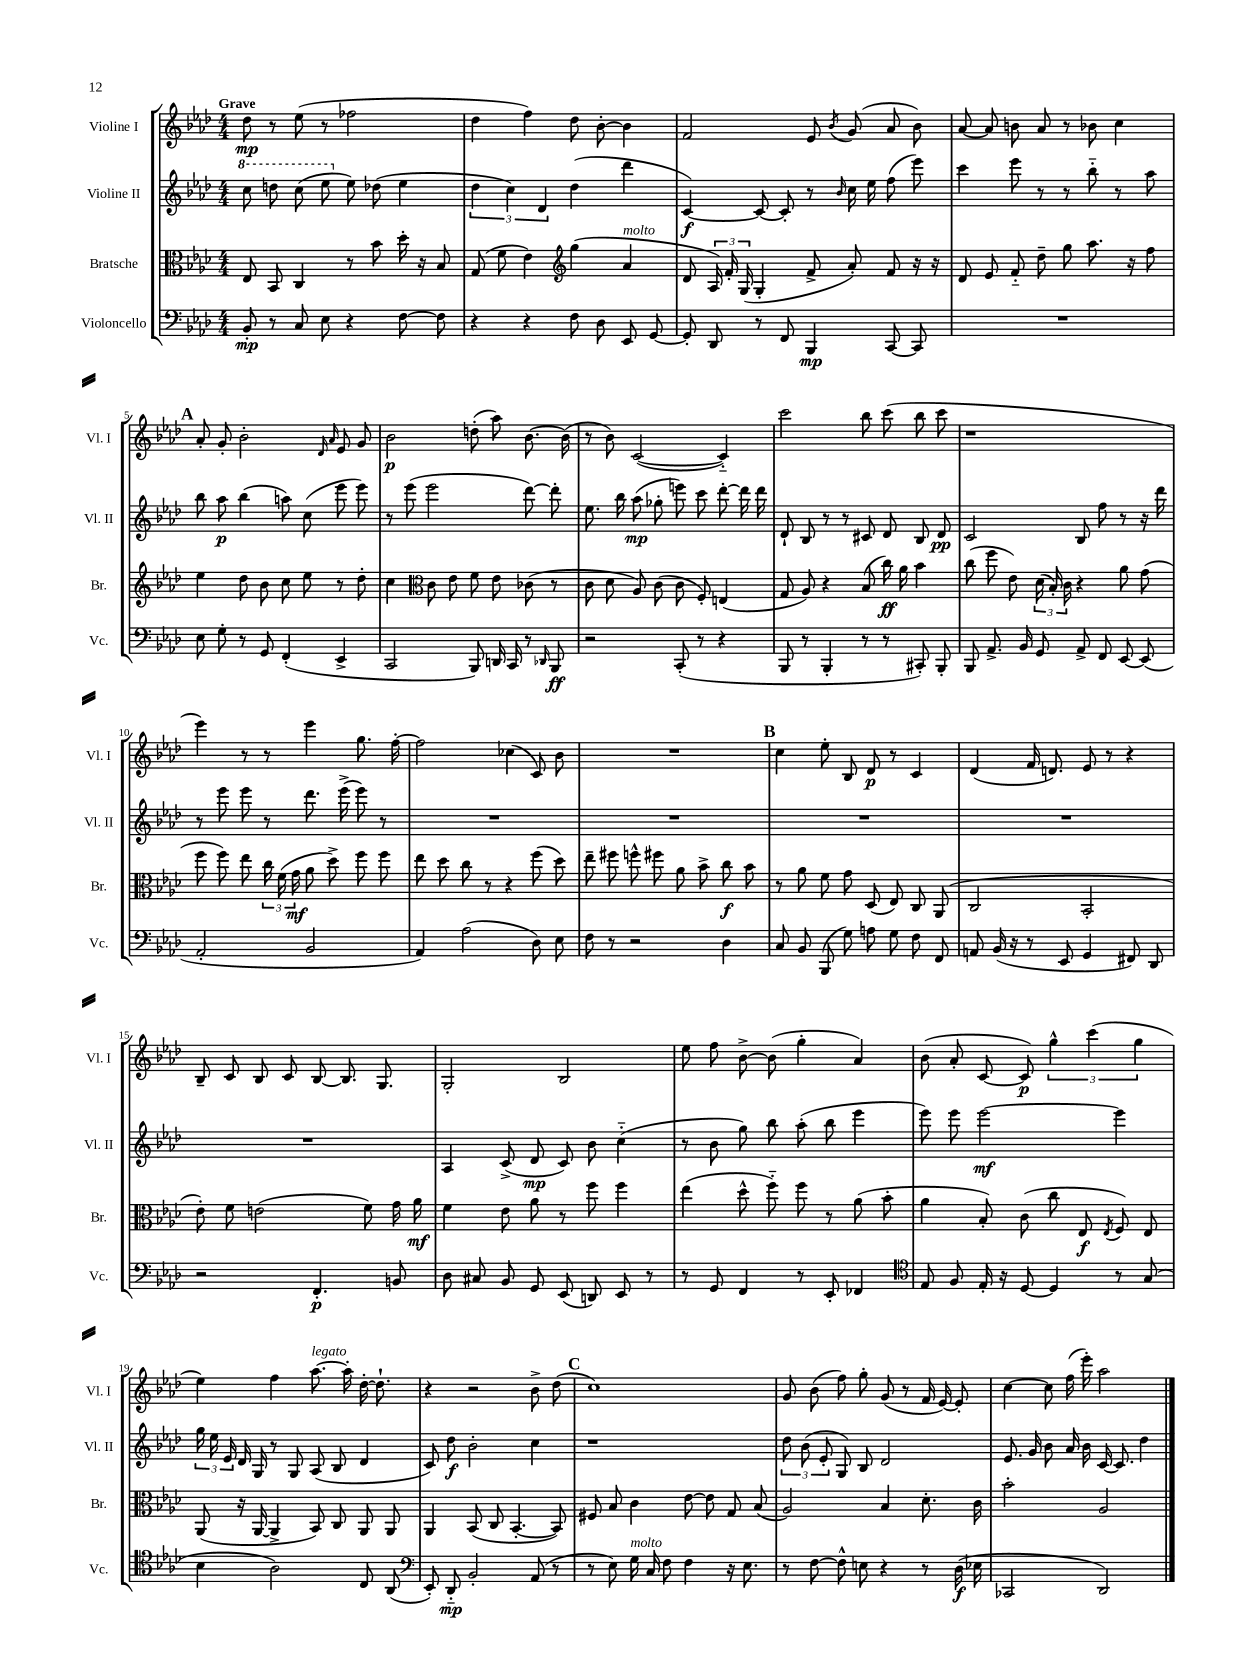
<<
\new StaffGroup <<
\new Staff = "s0" \with { instrumentName = "Violine I" shortInstrumentName = "Vl. I" } {
    \clef treble \key aes \major \numericTimeSignature \time 4/4 \tempo "Grave"
    \autoBeamOff des''8\mp r8 ees''8( r8 fes''2 |
    des''4 f''4) des''8 bes'8~-. bes'4 |
    f'2 ees'8 \acciaccatura { bes'8 } g'8( aes'8 bes'8) |
    aes'8~ aes'8 b'8 aes'8 r8 bes'8 c''4 |
    \mark \markup { \bold "A" } aes'8-. g'8-. bes'2-. \grace { des'16 aes'16 } ees'8 g'8 |
    bes'2\p d''8-.( aes''8) bes'8.~ bes'16( |
    r8 bes'8) c'2~( c'4-_) |
    c'''2 bes''8 c'''8( bes''8 c'''8 |
    r1 |
    ees'''4) r8 r8 ees'''4 g''8. f''16~-. |
    f''2 ces''4( c'8) bes'8 |
    R1 |
    \mark \markup { \bold "B" } c''4 ees''8-. bes8 des'8\p r8 c'4 |
    des'4( f'16 d'8.) ees'8 r8 r4 |
    bes8-- c'8 bes8 c'8 bes8~ bes8. g8. |
    g2-. bes2 |
    ees''8 f''8 bes'8~-> bes'8( g''4-. aes'4) |
    bes'8( aes'8-. c'8~ c'8\p) \tuplet 3/2 { g''4-^ c'''4( g''4 } |
    ees''4) f''4 aes''8.~^\markup { \italic "legato" } aes''16-. des''16~-. des''8.-! |
    r4 r2 bes'8-> des''8( |
    \mark \markup { \bold "C" } c''1) |
    g'8 bes'8( f''8) g''8-. g'8( r8 f'16 ees'16~) ees'8-. |
    c''4~ c''8 f''16( ees'''16-.) aes''2 \bar "|." |
}
\new Staff = "s1" \with { instrumentName = "Violine II" shortInstrumentName = "Vl. II" } {
    \clef treble \key aes \major \numericTimeSignature \time 4/4
    \autoBeamOff \ottava #1 c'''8 d'''8 c'''8( ees'''8 \ottava #0 ees''8) des''!8( ees''4 |
    \tuplet 3/2 { des''4 c''4) des'4 } des''4( des'''4 |
    c'4~\f) c'8~ c'8-. r8 \grace { bes'16 } c''16 ees''16 f''8( ees'''8) |
    c'''4 ees'''8 r8 r8 bes''8-_ r8 aes''8 |
    \mark \markup { \bold "A" } bes''8 aes''8\p bes''4( a''8) c''8( ees'''8 ees'''8) |
    r8 ees'''8( ees'''2 des'''8~) des'''8-. |
    ees''8. bes''16 aes''8\mp( ges''8-. e'''8) c'''8 des'''8~-. des'''16 des'''16 |
    des'8-! bes8 r8 r8 cis'8 des'8 bes8 des'8\pp |
    c'2 bes8 f''8 r8 r16 des'''16 |
    r8 ees'''8 ees'''8 r8 des'''8. ees'''16->( ees'''8) r8 |
    R1 |
    R1 |
    \mark \markup { \bold "B" } R1 |
    R1 |
    R1 |
    aes4 c'8->( des'8\mp c'8) bes'8 c''4-_( |
    r8 bes'8 g''8) bes''8 aes''8-.( bes''8 ees'''4 |
    ees'''8) ees'''8 ees'''2~\mf ees'''4 |
    \tuplet 3/2 { g''16 ees''16 ees'16 } des'16 g16 r8 g8 aes8( bes8 des'4 |
    c'8) des''8\f bes'2-. c''4 |
    \mark \markup { \bold "C" } r1 |
    \tuplet 3/2 { des''8 bes'8( ees'8-. } g8) bes8 des'2 |
    ees'8. g'16 bes'8 aes'16 bes'16 c'16~ c'8. des''4 \bar "|." |
}
\new Staff = "s2" \with { instrumentName = "Bratsche" shortInstrumentName = "Br." } {
    \clef alto \key aes \major \numericTimeSignature \time 4/4
    \autoBeamOff ees8 bes,8 c4 r8 bes'8 des''16-. r16 bes8 |
    g8( f'8 ees'4) \clef treble g''4( aes'4^\markup { \italic "molto" } |
    des'8 \tuplet 3/2 { aes16) f'16-. g16( } g4-. f'8-> aes'8-.) f'8 r16 r16 |
    des'8 ees'8 f'8-_ des''8-- g''8 aes''8. r16 f''8 |
    \mark \markup { \bold "A" } ees''4 des''8 bes'8 c''8 ees''8 r8 des''8-. |
    c''4 \clef alto c'8 ees'8 f'8 ees'8 ces'8( r8 |
    c'8 des'8 aes8) c'8( c'8 f8-.) e4( |
    g8 aes8) r4 bes8( c''16\ff) aes'16 bes'4 |
    c''8( f''8 ees'8) \tuplet 3/2 { des'16( bes16-.) c'16 } r4 aes'8 g'8( |
    f''8 f''8) ees''8 \tuplet 3/2 { c''16 f'16( g'16\mf } aes'8 des''8->) f''8 f''8 |
    ees''8 des''8 c''8 r8 r4 f''8( des''8) |
    ees''8-- fis''8 f''8-^ fis''8 aes'8 bes'8-> c''8\f bes'8 |
    \mark \markup { \bold "B" } r8 aes'8 f'8 g'8 des8( ees8) c8 aes,8( |
    c2 bes,2-. |
    ees'8-.) f'8 e'2( f'8) g'16 aes'16\mf |
    f'4 ees'8 aes'8 r8 f''8 f''4 |
    ees''4( des''8-^ f''8-_) f''8 r8 aes'8( bes'8-. |
    aes'4 bes8-.) c'8( c''8 ees8\f \acciaccatura { ees8 } f8) ees8 |
    aes,8( r16 aes,16~ aes,4-> bes,8) c8 aes,8 aes,8 |
    aes,4 bes,8( c8 bes,4.~-. bes,8) |
    \mark \markup { \bold "C" } fis8 bes8 c'4 ees'8~ ees'8 g8 bes8( |
    aes2) bes4 des'8.-. c'16 |
    bes'2-. aes2 \bar "|." |
}
\new Staff = "s3" \with { instrumentName = "Violoncello" shortInstrumentName = "Vc." } {
    \clef bass \key aes \major \numericTimeSignature \time 4/4
    \autoBeamOff bes,8-.\mp r8 c8 ees8 r4 f8~ f8 |
    r4 r4 f8 des8 ees,8 g,8~ |
    g,8-. des,8 r8 f,8 bes,,4\mp c,8~ c,8 |
    R1 |
    \mark \markup { \bold "A" } ees8 g8-. r8 g,8 f,4-.( ees,4-> |
    c,2 bes,,8) d,16 c,16 r8 \grace { des,16 } bes,,8\ff |
    r2 c,8-.( r8 r4 |
    bes,,8 r8 bes,,4-. r8 r8 cis,8-.) bes,,8-. |
    bes,,8 aes,8.-> bes,16 g,8 aes,8-> f,8 ees,8~ ees,8( |
    aes,2-. bes,2 |
    aes,4) aes2( des8) ees8 |
    f8 r8 r2 des4 |
    \mark \markup { \bold "B" } c8 bes,8 bes,,8( g8) a8 g8 f8 f,8 |
    a,8 bes,16( r16 r8 ees,8 g,4 fis,8) des,8 |
    r2 f,4.-.\p b,8 |
    des8 cis8 bes,8 g,8 ees,8( d,8) ees,8 r8 |
    r8 g,8 f,4 r8 ees,8-. fes,4 |
    \clef tenor ees8 f8 ees16-. r16 des8~ des4 r8 g8( |
    bes4 aes2) c8 aes,8( |
    \clef bass ees,8-.) des,8-_\mp bes,2-. aes,8( r8 |
    \mark \markup { \bold "C" } r8 ees8) g16^\markup { \italic "molto" } c16 f8 f4 r16 ees8. |
    r8 f8~ f8-^ e8 r4 r8 des16\f( ees16 |
    ces,2 des,2) \bar "|." |
}
>>
>>
